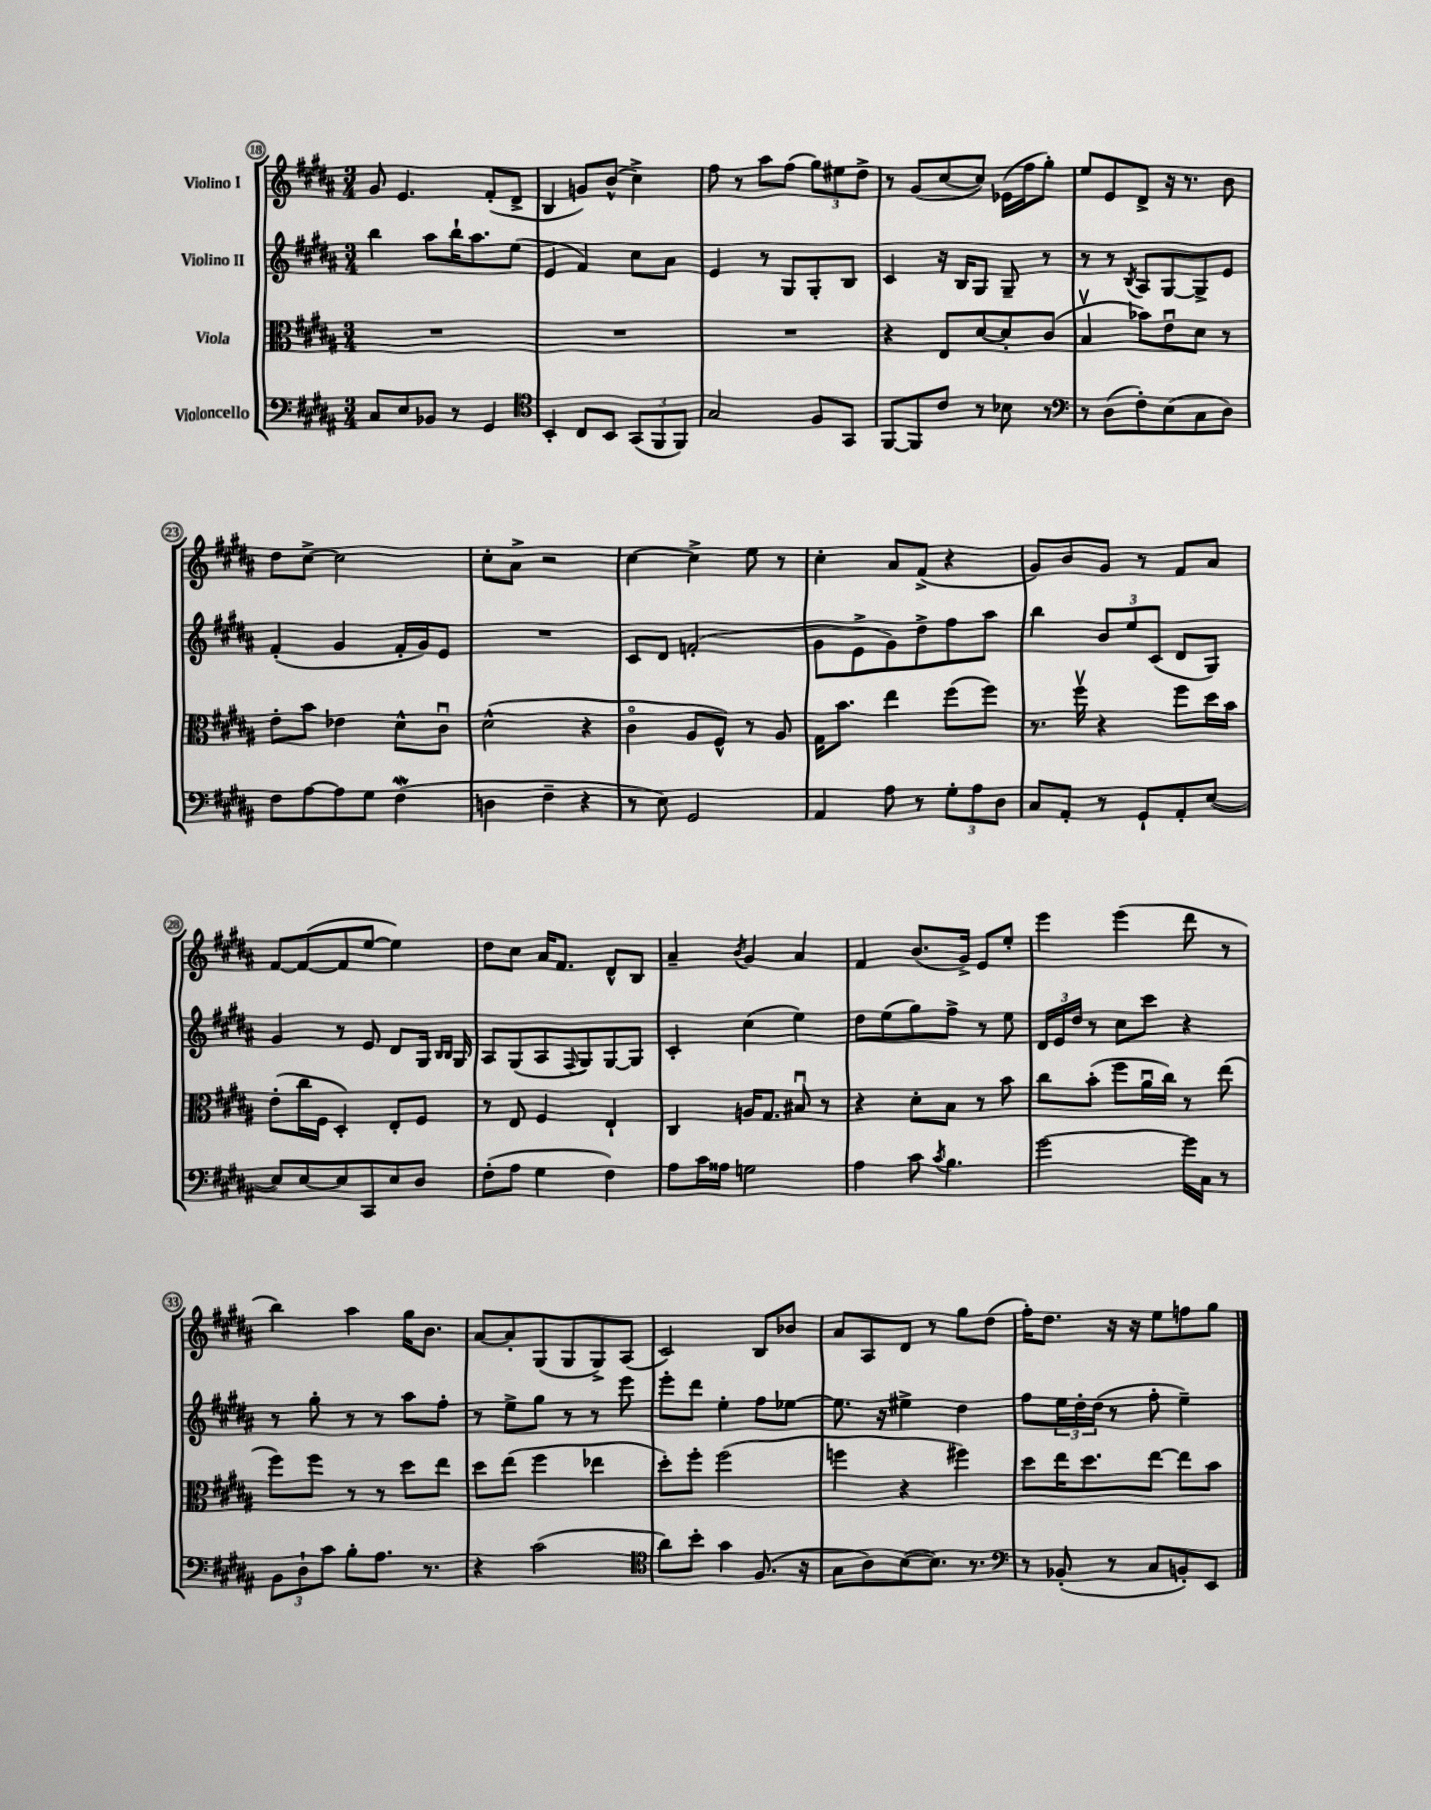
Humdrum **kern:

**kern	**kern	**kern	**kern
*part4	*part3	*part2	*part1
*staff4	*staff3	*staff2	*staff1
*I"Violoncello	*I"Viola	*I"Violino II	*I"Violino I
*clefF4	*clefC3	*clefG2	*clefG2
*k[f#c#g#d#a#]	*k[f#c#g#d#a#]	*k[f#c#g#d#a#]	*k[f#c#g#d#a#]
*M3/4	*M3/4	*M3/4	*M3/4
=18	=18	=18	=18
8C#/L	2.r	4bb\	8g#/
8E/	.	.	4.e/
8BB-X/J	.	8aa#\L	.
8r	.	16bb`\K	.
.	.	8.aa#\	.
4GG#/	.	.	(8f#'/L
.	.	(8ee\J	8d#^/J
=19	=19	=19	=19
*clefC4	*	*	*
4BB'/	2.r	4e/	4B/
8C#/L	.	4f#/)	8gn/L)
8BB/J	.	.	(8b^^/J
(12GG#/L	.	8cc#\L	4cc#^\)
12FF#/	.	.	.
.	.	8a#\J	.
12FF#/J)	.	.	.
=20	=20	=20	=20
2G#/	2.r	4e/	8ff#\
.	.	.	8r
.	.	8r	8aa#\L
.	.	8G#/L	(8ff#\J
8F#/L	.	8G#'/	12gg#\L)
.	.	.	12ee#X\
8GG#/J	.	8B/J	.
.	.	.	12dd#^\J
=21	=21	=21	=21
[8FF#/L	4r	4c#/	8r
8FF#/]	.	.	(8g#/L
8c#/J	8E/L	16r	[8cc#/
.	.	16B/KL	.
8r	[8d#/	8G#/J	8cc#/J])
8B-X\	8d#'/]	8G#~/	(16e-X\LL
.	.	.	16ff#\J
8r	(8c#/J	8r	8gg#'\J)
=22	=22	=22	=22
*clefF4	*	*	*
8r	4Bv/	8r	8ee/L
(8D#\L	.	8r	8e/
.	.	8qB/	.
8F#'\)	8b-X\L)	8A#/L	8d#^/J
(8E\	8eu\	[8G#/	16r
.	.	.	8.r
8C#\	8d#\J	8G#^/]	.
8D#\J)	8r	8e/J	8b\
!!LO:LB:g=z
=23	=23	=23	=23
8F#\L	8e'\L	(4f#'/	8dd#\L
[8A#\	8b\J	.	[8cc#^\J
8A#\]	4e-X\	4g#/	2cc#\]
8G#\J	.	.	.
(4F#W\	8d#^^\L	16f#'/LL	.
.	.	16g#/J)	.
.	8c#u\J	8e/J	.
=24	=24	=24	=24
4Dn\	(2d#^^\	2.r	8cc#'\L
.	.	.	8a#^\J
4F#~\	.	.	2r
4r	4r	.	.
=25	=25	=25	=25
8r	4c#\	8c#/L	[4cc#\
8E\)	.	8d#/J	.
2GG#/	8A#/L	(2fn'/	4cc#^\]
.	8F#^^/J)	.	.
.	8r	.	8ee\
.	8A#/	.	8r
=26	=26	=26	=26
4AA#/	16G#\KL	8g#\L	4cc#'\
.	8.b\J	.	.
.	.	8e^\	.
8A#\	4ee\	8g#\)	8a#/L
8r	.	8dd#^\	(8f#^/J
12G#'\L	(8ff#\L	8ff#\	4r
12A#\	.	.	.
.	8ff#\J)	8aa#\J	.
12D#\J	.	.	.
=27	=27	=27	=27
8C#/L	8.r	4bb\	8g#/L)
8AA#'/J	.	.	8b/
.	16ff#v\	.	.
8r	4r	12b/L	8g#/J
.	.	12ee/	.
8GG#`/L	.	.	8r
.	.	(12c#/J	.
8AA#'/	8ff#\L	8d#/L	8f#/L
([8E/J	16dd#\L	8G#/J)	8a#/J
.	16b\JJ	.	.
!!LO:LB:g=z
=28	=28	=28	=28
8E/L])	(8e'\L	4g#/	[8f#/L
[8E/	16cc#\L	.	(8f#/_
.	16F#\JJ	.	.
8E/]	4D#'/)	8r	8f#/]
8CC#/	.	8e/	[8ee/J
8E/	8E'/L	8d#/L	4ee\])
8D#/J	8F#/J	16G#/Jk	.
.	.	16qqB/LL	.
.	.	16qqB/JJ	.
.	.	16G#/	.
=29	=29	=29	=29
(8F#'\L	8r	8A#/L	8dd#\L
8A#\J	8E/	(8G#/	8cc#\J
4G#\	4F#/	8A#/	16a#/KL
.	.	.	8.f#/J
.	.	8qqF#/	.
.	.	8G#/)	.
4F#\)	4E`/	[8G#/	8d#^^/L
.	.	8G#/J]	8B/J
=30	=30	=30	=30
8A#\L	4C#/	4c#'/	4a#~/
16c#\L	.	.	.
16A##X\JJ	.	.	.
.	.	.	8qb/
2Gn\	16An/KL	(4cc#\	4g#/
.	8.G#/J	.	.
.	8B#Xu/	4ee\)	4a#/
.	8r	.	.
=31	=31	=31	=31
4A#\	4r	8dd#\L	4f#/
.	.	(8ee\	.
8c#\	8d#'\L	8gg#\)	(8.b/L
8qc#/	.	.	.
4.B\	8B\J	8ff#^\J	.
.	.	.	16g#^/Jk)
.	8r	8r	8e/L
.	8b\	8ee\	8ee'/J
=32	=32	=32	=32
[2g#\	8cc#\L	24d#/LL	4eee\
.	.	24e/	.
.	.	24dd#/JJ	.
.	(8b'\J	8r	.
.	8ff#\L	8cc#\L	(4eee\
.	16a#u\L	8ccc#\J	.
.	16cc#\JJ)	.	.
16g#\LL]	8r	4r	8ddd#\
16C#\JJ	.	.	.
8r	(8ee\	.	8r
!!LO:LB:g=z
=33	=33	=33	=33
12BB\L	8ff#\L)	8r	4bb\)
12D#`\	.	.	.
.	8ff#\J	8gg#'\	.
12c#\J	.	.	.
8B'\L	8r	8r	4aa#\
8.A#\J	8r	8r	.
.	8dd#\L	8aa#\L	16gg#\KL
8.r	.	.	8.b\J
.	8ee\J	8ff#'\J	.
=34	=34	=34	=34
4r	8dd#\L	8r	[8a#/L
.	(8ee\J	8ee^\L	8a#'/]
(2c#\	4ff#\	8gg#\J	(8G#/
.	.	8r	8G#/
.	4ee-X\	8r	8G#^/)
.	.	8eee\	(8A#/J
=35	=35	=35	=35
*clefC4	*	*	*
8a#\L)	8dd#'\L)	8eee'\L	2c#/)
8b'\J	8ff#'\J	8ddd#\J	.
4g#\	(2ff#\	4ee'\	.
(8.F#/	.	8ff#\L	8B/L
.	.	[8ee-X\J	8b-X/J
16r	.	.	.
=36	=36	=36	=36
8G#\L	4ffn\	8.ee-\]	8a#/L
8A#\)	.	.	8A#/
.	.	16r	.
([8B\	4r	4ee#X^\	8d#/J
8.B\J])	.	.	8r
.	4ff#X\)	4dd#\	8gg#\L
8.r	.	.	.
.	.	.	(8dd#\J
=37	=37	=37	=37
*clefF4	*	*	*
8r	8dd#\L	8ff#\L	16ff#'\KL)
.	.	.	8.dd#\J
(8BB-X'/	16ee\K	24ee\L	.
.	.	24dd#'\	.
.	8.dd#\	.	.
.	.	(24dd#\JJ	.
8r	.	8r	16r
.	.	.	16r
8C#/L	[8ee\J	8ff#'\	8ee\L
8BBn'/)	8ee\L]	4ee~\)	8ffn\
8EE/J	8b\J	.	8gg#\J
==	==	==	==
*-	*-	*-	*-
